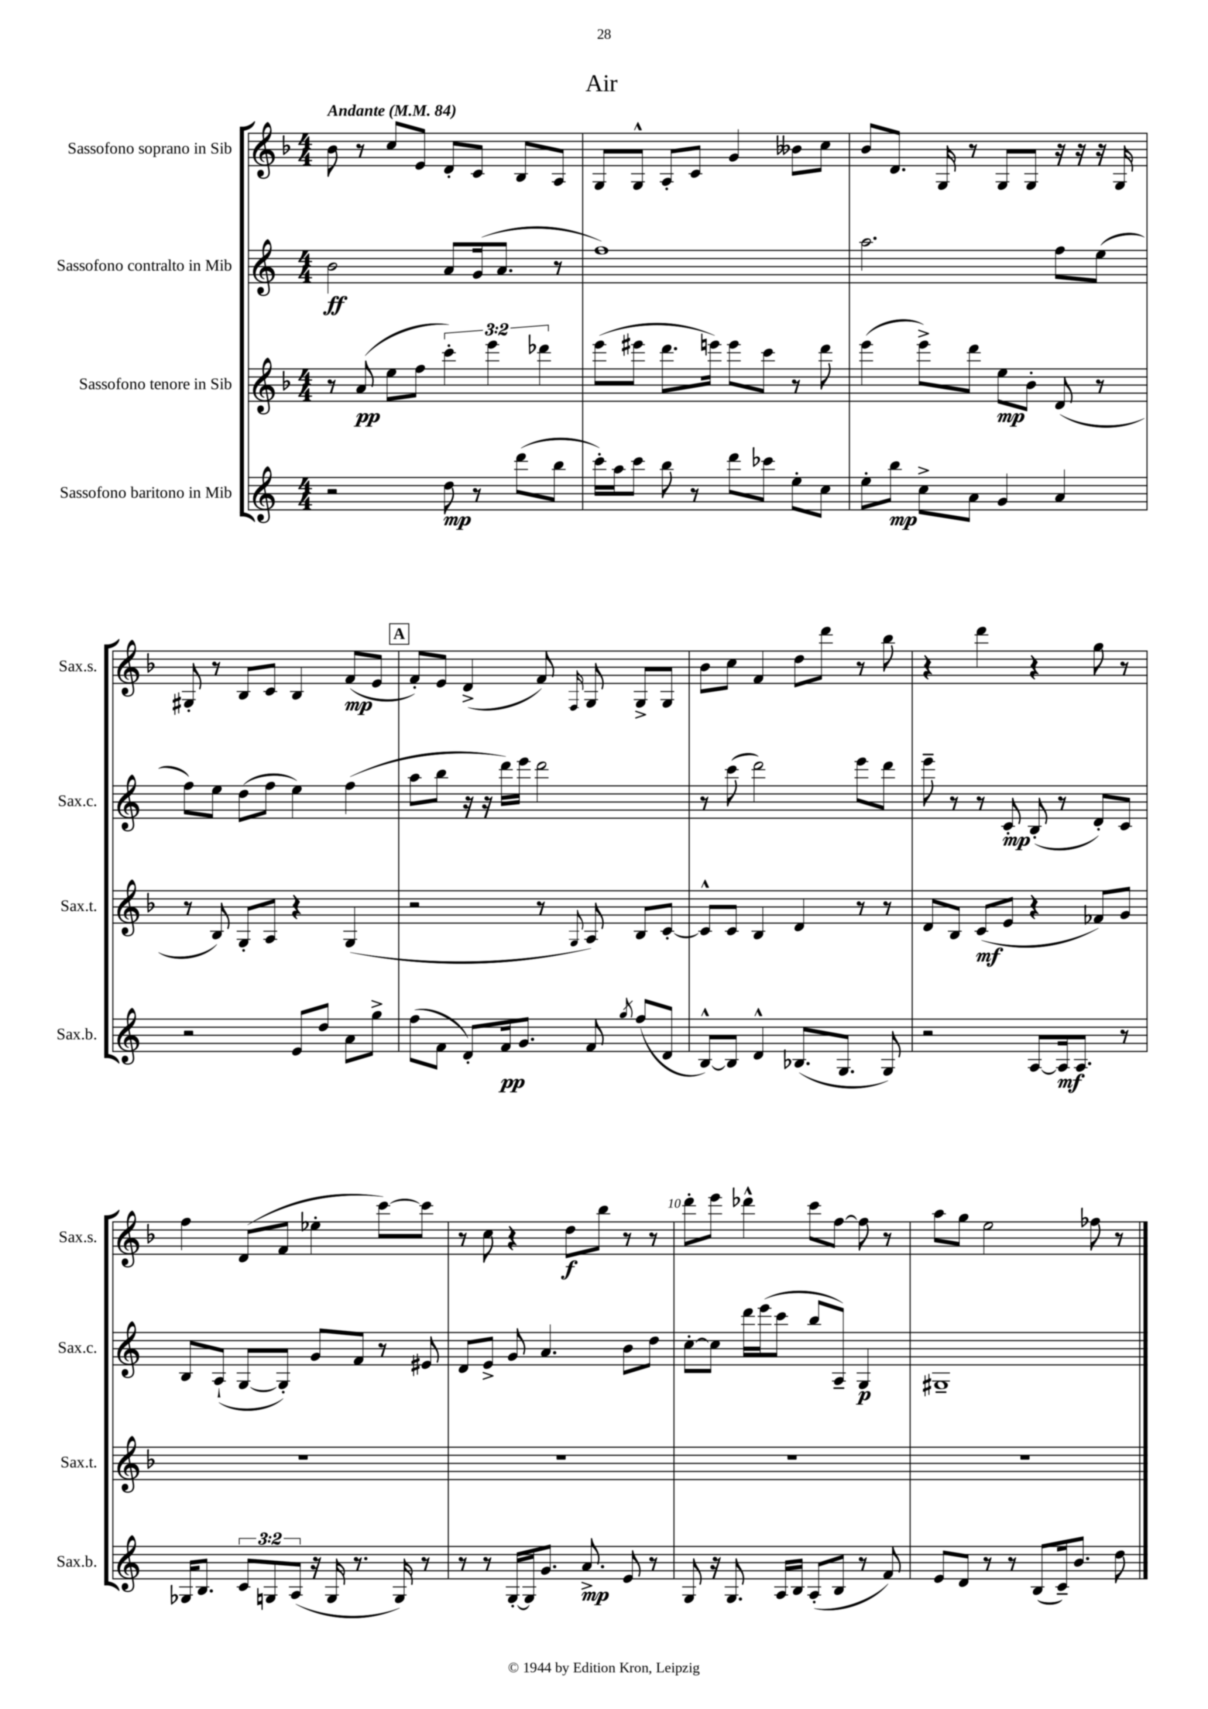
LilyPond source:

\header { title = "Air" }
<<
\new StaffGroup <<
\new Staff = "s0" \with { instrumentName = "Sassofono soprano in Sib" shortInstrumentName = "Sax.s." } {
    \clef treble \key f \major \numericTimeSignature \time 4/4 \tempo "Andante" 4 = 84
    \autoBeamOff bes'8 r8 c''8[ e'8] d'8[-. c'8] bes8[ a8] |
    g8[ g8]-^ a8[-. c'8] g'4 beses'8[ c''8] |
    bes'8[ d'8.] g16 r8 g8[ g8] r16 r16 r16 g16 |
    gis8-. r8 bes8[ c'8] bes4 f'8[\mp( e'8] |
    \mark \markup { \box "A" } f'8[-.) e'8] d'4->( f'8) \grace { f16 } g8 g8[-> g8] |
    bes'8[ c''8] f'4 d''8[ d'''8] r8 bes''8 |
    r4 d'''4 r4 g''8 r8 |
    f''4 d'8[( f'8] ees''4-. c'''8[~) c'''8] |
    r8 c''8 r4 d''8[\f bes''8] r8 r8 |
    d'''8[-. e'''8] des'''4-^ c'''8[ f''8]~ f''8 r8 |
    a''8[ g''8] e''2 fes''8 r8 \bar "|." |
}
\new Staff = "s1" \with { instrumentName = "Sassofono contralto in Mib" shortInstrumentName = "Sax.c." } {
    \clef treble \key c \major \numericTimeSignature \time 4/4
    \autoBeamOff b'2\ff a'8[ g'16( a'8.] r8 |
    f''1) |
    a''2. f''8[ e''8]( |
    f''8[) e''8] d''8[( f''8] e''4) f''4( |
    \mark \markup { \box "A" } a''8[ b''8] r16 r16 d'''16[) e'''16] d'''2 |
    r8 c'''8( d'''2) e'''8[ d'''8] |
    e'''8-- r8 r8 c'8-.\mp b8-.( r8 d'8[-.) c'8] |
    b8[ a8]-!( g8[~ g8]-.) g'8[ f'8] r8 eis'8 |
    d'8[ e'8]-> g'8 a'4. b'8[ d''8] |
    c''8[~-. c''8] d'''16[ e'''16( c'''8] b''8[ a8]--) g4\p |
    gis1-- \bar "|." |
}
\new Staff = "s2" \with { instrumentName = "Sassofono tenore in Sib" shortInstrumentName = "Sax.t." } {
    \clef treble \key f \major \numericTimeSignature \time 4/4 \override Staff.TupletNumber.text = #tuplet-number::calc-fraction-text
    \autoBeamOff r8 a'8\pp( e''8[ f''8] \tuplet 3/2 { c'''4-.) e'''4 des'''4 } |
    e'''8[( eis'''8] d'''8.[ e'''16]) e'''8[ c'''8] r8 d'''8 |
    e'''4( e'''8[->) d'''8] e''8[\mp bes'8]-. d'8( r8 |
    r8 bes8) g8[-. a8] r4 g4( |
    \mark \markup { \box "A" } r2 r8 \appoggiatura { g8 } a8) bes8[ c'8]~-. |
    c'8[-^ c'8] bes4 d'4 r8 r8 |
    d'8[ bes8] c'8[\mf( e'8] r4 fes'8[) g'8] |
    R1 |
    R1 |
    R1 |
    R1 \bar "|." |
}
\new Staff = "s3" \with { instrumentName = "Sassofono baritono in Mib" shortInstrumentName = "Sax.b." } {
    \clef treble \key c \major \numericTimeSignature \time 4/4 \override Staff.TupletNumber.text = #tuplet-number::calc-fraction-text
    \autoBeamOff r2 d''8\mp r8 d'''8[( b''8] |
    c'''16[-.) a''16 c'''8] b''8 r8 d'''8[ ces'''8] e''8[-. c''8] |
    e''8[-. b''8]\mp c''8[-> a'8] g'4 a'4 |
    r2 e'8[ d''8] a'8[ g''8]-> |
    \mark \markup { \box "A" } f''8[( f'8] d'8[-.) f'16\pp g'8.] f'8 \acciaccatura { g''8 } f''8[( d'8] |
    b8[~-^) b8] d'4-^ bes8.[( g8.] g8) |
    r2 a8[~ a16\mf a8.] r8 |
    ges16[ b8.] \tuplet 3/2 { c'8[ g8 a8]( } r16 g16 r8. g16) r8 |
    r8 r8 g16[~-. g16 g'8.] a'8.->\mp e'8 r8 |
    g8 r16 g8. a16[ b16] a8[-.( b8] r8 f'8) |
    e'8[ d'8] r8 r8 b8[( c'16--) b'8.] d''8 \bar "|." |
}
>>
>>
\layout { \context { \Score \override BarNumber.break-visibility = ##(#f #t #t) barNumberVisibility = #(every-nth-bar-number-visible 5) } }
